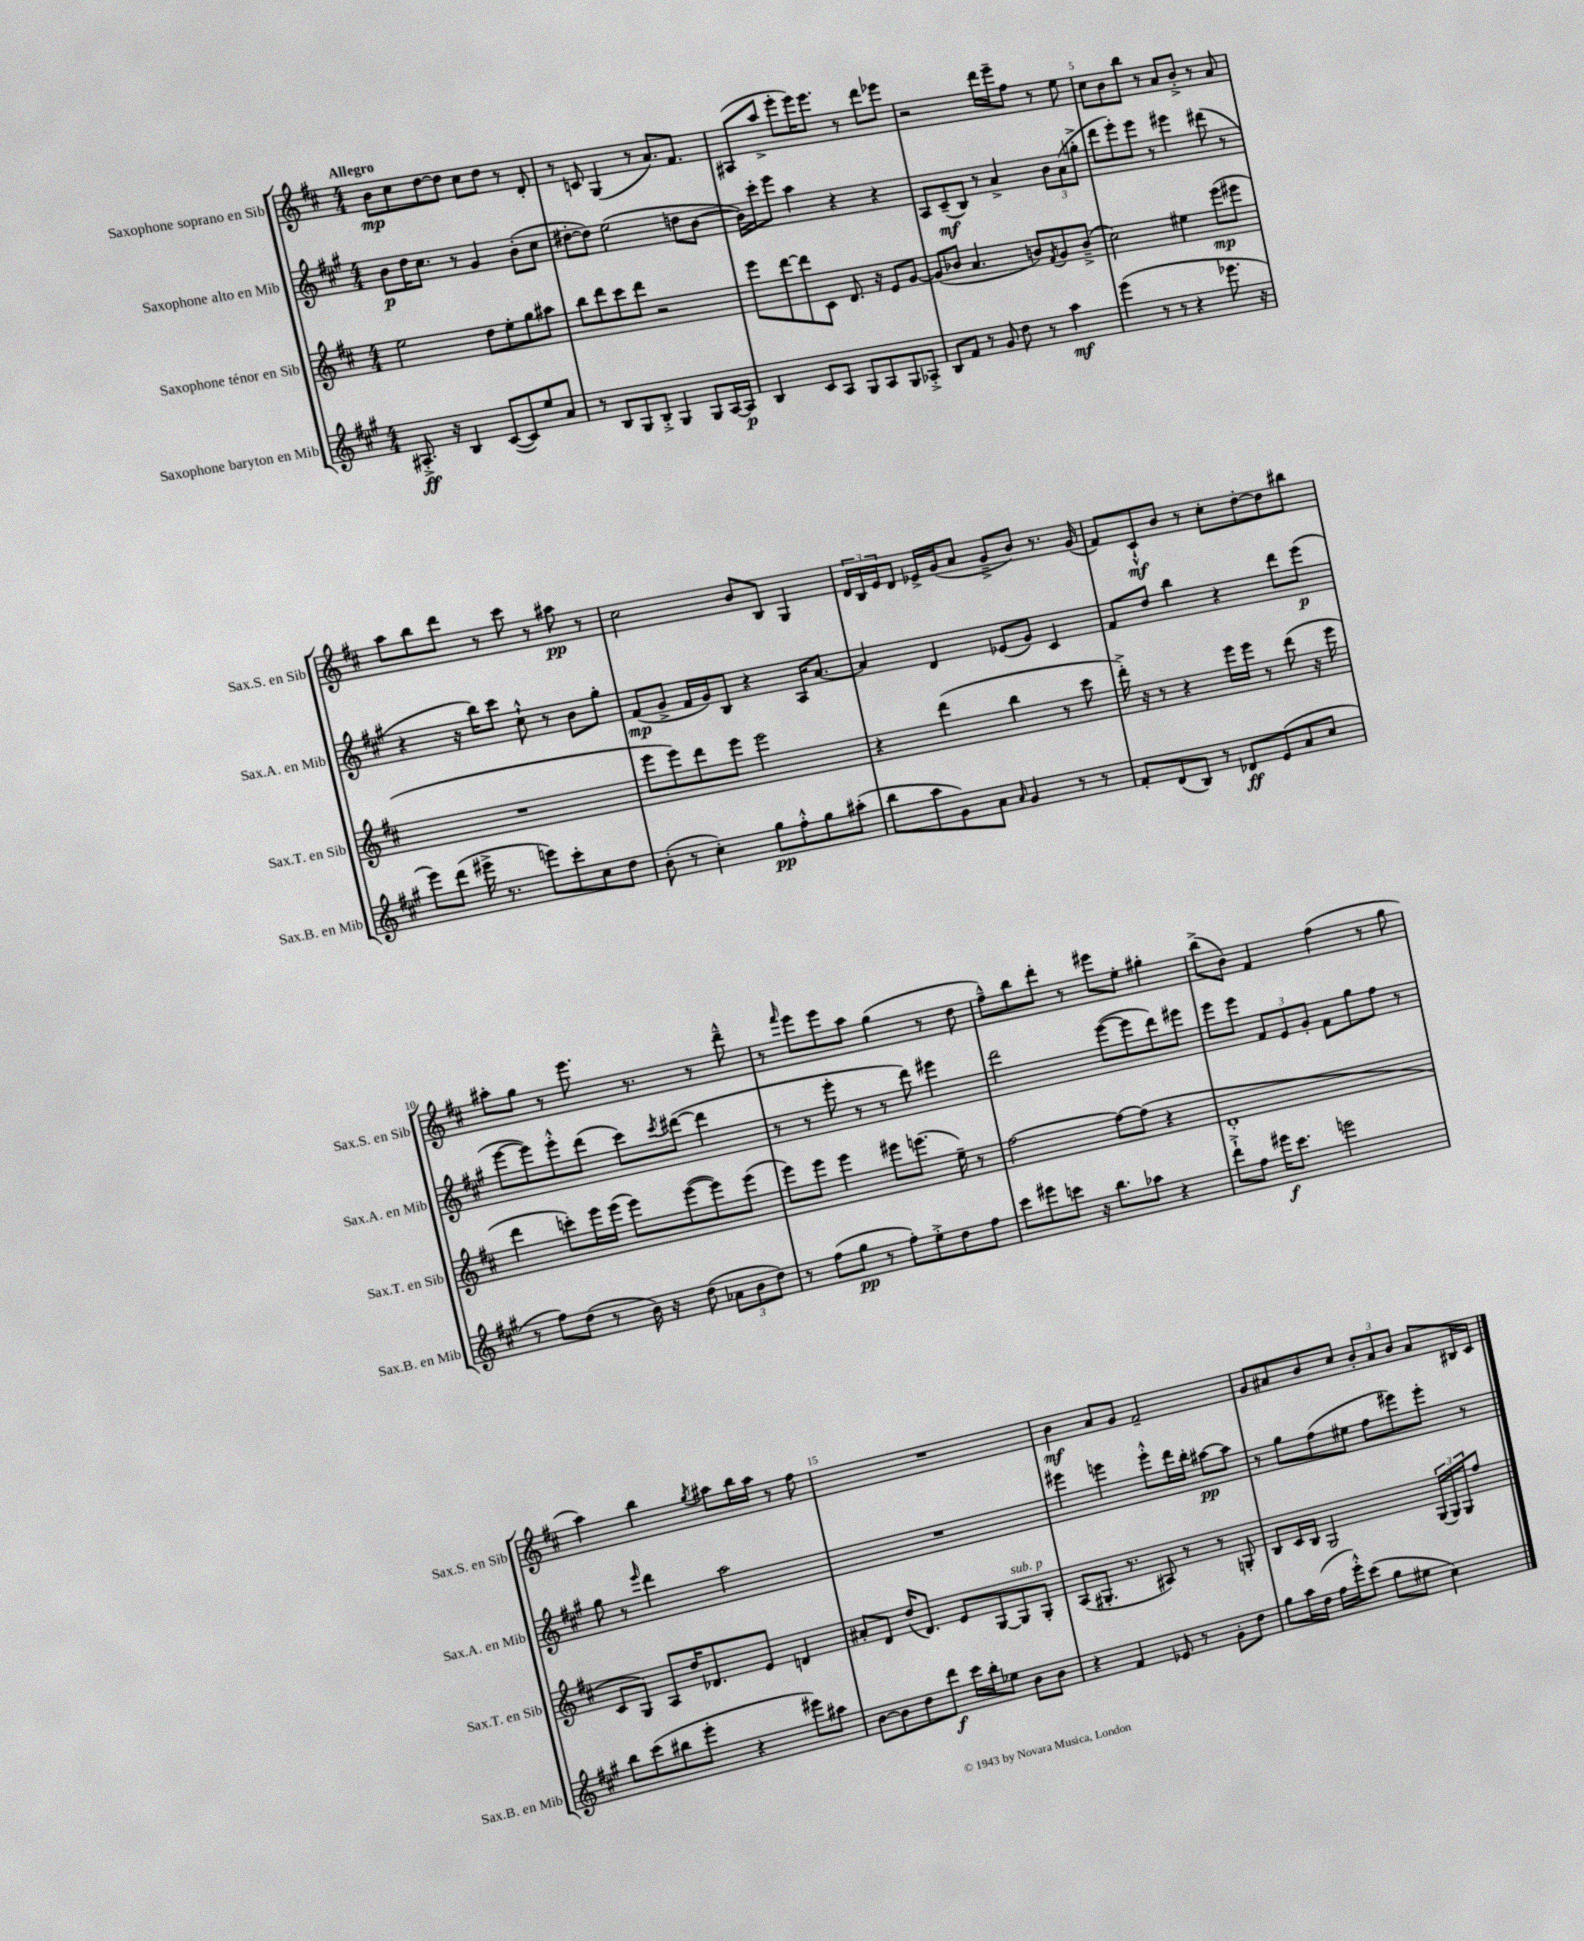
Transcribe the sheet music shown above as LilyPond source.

<<
\new StaffGroup <<
\new Staff = "s0" \with { instrumentName = "Saxophone soprano en Sib" shortInstrumentName = "Sax.S. en Sib" } {
    \clef treble \key d \major \numericTimeSignature \time 4/4 \tempo "Allegro"
    b'8\mp cis''8 d''8~ d''8 cis''8 d''8 r8 d'8-. |
    r8 c'8 g4( r8 a'8.) fis'8. |
    ais8( a''8-> e'''8-. e'''16) e'''8. r8 d'''8 ees'''8 |
    r2 d'''16 e'''16-- fis''8 r8 e''8 |
    cis''8 b'8 b''8 r8 a'8 b'8-.-> r8 a'8 |
    a''8 b''8 d'''8 r8 cis'''8 r8 ais''8\pp r8 |
    cis''2 b'8 b8 g4 |
    \tuplet 3/2 { d'16 b16 e'16 } d'8 ees'16-> g'16( a'8 g'8---> b'8) r8. g'16( |
    fis'8) cis'8-!-^\mf b'8 r8 cis''8-. d''8~-. d''8 bis''8 |
    ais''8-. g''8 r8 e'''8. r8. r8 d'''8---^ |
    r8 \grace { fis'''16 } e'''8 e'''8 a''8 g''4( r8 d''8 |
    fis''8---^) b''8 d'''8-. r8 eis'''8 e''8-. gis''4-. |
    b''8->( b'8) fis'4 fis''4( r8 g''8 |
    a''4) b''4 \acciaccatura { g''8 } ais''8 b''16 ais''16 r8 fis''8 |
    R1 |
    b'4\mf a'8 g'8 fis'2-- |
    g'8 ais'8 b'8 cis''8 \tuplet 3/2 { b'8-. ais'8 b'8 } ais'8 bis16 cis'16 \bar "|." |
}
\new Staff = "s1" \with { instrumentName = "Saxophone alto en Mib" shortInstrumentName = "Sax.A. en Mib" } {
    \clef treble \key a \major \numericTimeSignature \time 4/4
    b'8\p d''16 cis''8. r8 gis'4 b'8-.( cis''8 |
    dis''8~-. dis''8) e''2( d''8 b'8~ |
    b'16) cis'''16-. e'''8 a''4 r4 r4 |
    a8 cis'8--\mf( b8) r8 a'4-> \tuplet 3/2 { b'8 a'8( g''8-.-> } |
    d'''8 e'''8-.) e'''8 r8 eis'''4 dis'''8( r8 |
    r4 r16 b''16) cis'''8 cis''8-!-^ r8 b'8 gis''8-. |
    fis'8\mp( gis'8-> fis'16 gis'16) b8 r4 a16 a'8.~ |
    a'4 d'4 ees'8( gis'8) cis'4 |
    fis'8 d''8 b''4 r4 d'''8 e'''8\p( |
    e'''8~ e'''8) e'''8-.-^ d'''8( cis'''8) \acciaccatura { cis'''8 } dis'''8~( dis'''4 |
    r8 r8 e'''8-. r8 r8 d'''8) eis'''4 |
    d'''2 e'''8~( e'''8 d'''8) eis'''8 |
    e'''8 e'''8 \tuplet 3/2 { fis'8 e'8 gis'8-. } fis'8 gis''8 fis''8 r8 |
    gis''8 r8 \grace { e'''16 } d'''4 a''2 |
    R1 |
    eis'''4 e'''4 e'''8-.-^ d'''16 b''16-. ais''8~\pp ais''8 |
    r8 gis''8 fis''8( eis''8 fis''8 eis'''8) eis'''8-. r8 \bar "|." |
}
\new Staff = "s2" \with { instrumentName = "Saxophone ténor en Sib" shortInstrumentName = "Sax.T. en Sib" } {
    \clef treble \key d \major \numericTimeSignature \time 4/4
    e''2 d''8 e''8-. g''8 ais''8 |
    b''8 d'''8 cis'''8 d'''8 r2 |
    e'''8 d'''8~ d'''8 cis'8 d'8. r16 e'8 g'8~ |
    g'8( bes'8 a'4. b'8) \acciaccatura { fis'8 } g'8 b'8--->( |
    cis''2) eis''4 e'''8\mp( eis'''8 |
    R1 |
    e'''8 e'''8) d'''8 e'''8 e'''2 |
    r4 d'''4( b''4 r8 cis'''8 |
    d'''16-.->) r16 r8 r4 e'''16 e'''16 r8 d'''8( r16 e'''16 |
    d'''4 c'''8-.) e'''16 e'''16( e'''8) e'''8~( e'''8) e'''8( |
    e'''8) e'''8 e'''4 eis'''8 e'''8.( e''16--) r8 |
    fis''2~ fis''8~ fis''8( r4 |
    d'1-. |
    cis'8 g8) a8 d''16 des'8. e'8 d'4 |
    ais'8-. d'8 d''16( d'8.) e'8 g8~ g8^\markup { \italic "sub. p" } g8-. |
    a8( gis8.-. r8. ais8) r8 r8 g8-. |
    b8 cis'16 b16 g2 \tuplet 3/2 { g16( g16) g16 } fis''8 \bar "|." |
}
\new Staff = "s3" \with { instrumentName = "Saxophone baryton en Mib" shortInstrumentName = "Sax.B. en Mib" } {
    \clef treble \key a \major \numericTimeSignature \time 4/4
    ais8.-.->\ff r16 b4 cis'8~( cis'8) e''8 a'8 |
    r8 b8 gis8 b8-.-> gis4 gis8 a16~ a16\p |
    b4 cis'8 a8 gis8 a8 gis8 aes8-.-> |
    b8 fis'8 r8 gis'8 d''8 r8 a''4\mf |
    e'''4( r8 r8 r4 ees'''8. r16 |
    e'''8) d'''8( eis'''16-> r8. e'''8) cis'''8-. cis''8 d''8 |
    b'8-.( r8 cis''4-.) gis''8\pp fis''8-.-^ gis''8 ais''8-.( |
    b''8 a''8 gis'8) a'8 \grace { a'16 } gis'4 r8 r8 |
    fis'8-. d'8( b8) r8 des'8\ff e'8( a'8 cis''8 |
    r8 fis''8) d''8( r8 b'16) r16 d''8( \tuplet 3/2 { aes'8 b'8 d''8) } |
    r8 fis''8( gis''8\pp r8 fis''8-.) e''8-.-> d''8 fis''8 |
    cis'''8 eis'''8 c'''8 r16 b''8. aes''8 r4 |
    d'''8-!-> fis''8 eis'''16\f cis'''8. e'''2 |
    b''8 cis'''8( bis''8 e'''8-. r4 eis'''8) ais''8 |
    b'8~ b'8 d''8 d'''8\f cis'''16 b''16-. ees''8 b'8 b'8 |
    r4 fis'4 ees'8 r8 gis'8-. d''8 |
    gis''8 a''16 d''16( fis''16 e'''16-.-^) cis'''8( gis''8 eis''8 cis''4) \bar "|." |
}
>>
>>
\layout { \context { \Score \override BarNumber.break-visibility = ##(#f #t #t) barNumberVisibility = #(every-nth-bar-number-visible 5) } }
